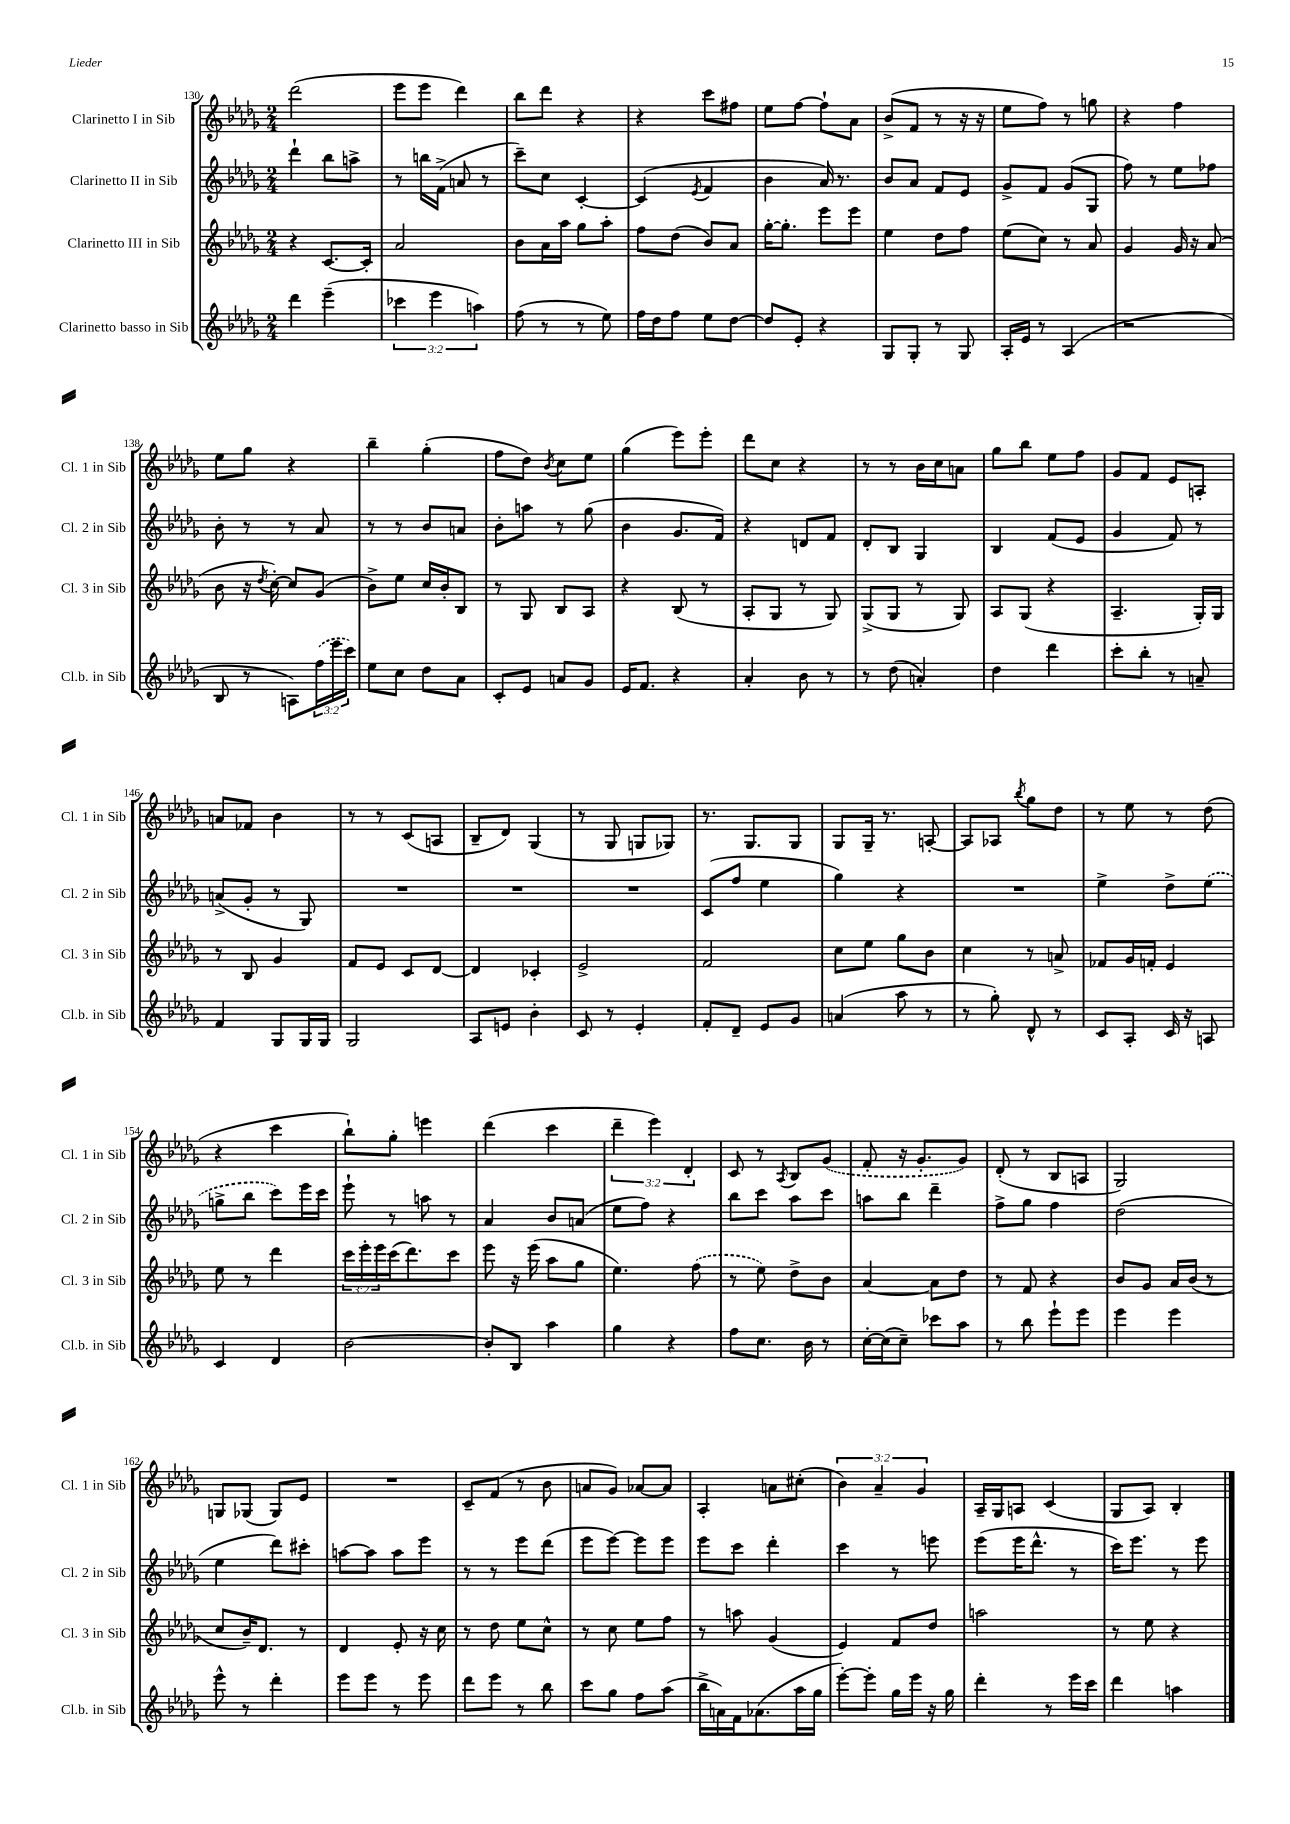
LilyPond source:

<<
\new StaffGroup <<
\new Staff = "s0" \with { instrumentName = "Clarinetto I in Sib" shortInstrumentName = "Cl. 1 in Sib" } {
    \clef treble \key des \major \numericTimeSignature \time 2/4 \override Staff.TupletNumber.text = #tuplet-number::calc-fraction-text
    des'''2( |
    ees'''8 ees'''8 des'''4) |
    bes''8 des'''8 r4 |
    r4 c'''8 fis''8 |
    ees''8 f''8~ f''8-! aes'8 |
    bes'8->( f'8 r8 r16 r16 |
    ees''8 f''8) r8 g''8 |
    r4 f''4 |
    ees''8 ges''8 r4 |
    bes''4-- ges''4-.( |
    f''8 des''8) \acciaccatura { bes'8 } c''8 ees''8 |
    ges''4( ees'''8) ees'''8-. |
    des'''8 c''8 r4 |
    r8 r8 bes'16 c''16 a'8 |
    ges''8 bes''8 ees''8 f''8 |
    ges'8 f'8 ees'8 a8-. |
    a'8 fes'8 bes'4 |
    r8 r8 c'8( a8 |
    bes8-- des'8) ges4( |
    r8 ges8 g8 ges8) |
    r8. ges8. ges8 |
    ges8 ges16-- r8. a8~-. |
    a8 aes8 \acciaccatura { bes''8 } ges''8 des''8 |
    r8 ees''8 r8 des''8( |
    r4 c'''4 |
    bes''8-!) ges''8-. e'''4 |
    des'''4( c'''4 |
    \tuplet 3/2 { des'''4-- ees'''4) des'4-. } |
    c'8 r8 \acciaccatura { aes8 } bes8 \once \slurDashed ges'8( |
    f'8-. r16 ges'8.-. ges'8) |
    des'8-.( r8 bes8 a8 |
    ges2) |
    g8 ges8( ges8) ees'8 |
    R2 |
    c'8-- f'8( r8 bes'8 |
    a'8 ges'8) aes'8~ aes'8 |
    aes4-. a'8 cis''8-.( |
    \tuplet 3/2 { bes'4) aes'4-- ges'4 } |
    aes16-- ges16 a8 c'4( |
    ges8 aes8) bes4-. \bar "|." |
}
\new Staff = "s1" \with { instrumentName = "Clarinetto II in Sib" shortInstrumentName = "Cl. 2 in Sib" } {
    \clef treble \key des \major \numericTimeSignature \time 2/4
    des'''4-! bes''8 a''8-> |
    r8 b''16 f'16->( a'8 r8 |
    c'''8--) c''8 c'4~-. |
    c'4( \acciaccatura { ees'8 } f'4 |
    bes'4 aes'16) r8. |
    bes'8 aes'8 f'8 ees'8 |
    ges'8-> f'8 ges'8( ges8 |
    f''8) r8 ees''8 fes''8 |
    bes'8-. r8 r8 aes'8 |
    r8 r8 bes'8 a'8 |
    bes'8-. a''8 r8 ges''8( |
    bes'4 ges'8. f'16) |
    r4 d'8 f'8 |
    des'8-. bes8 ges4 |
    bes4 f'8( ees'8 |
    ges'4 f'8) r8 |
    a'8->( ges'8-. r8 ges8) |
    R2 |
    R2 |
    R2 |
    c'8( f''8 ees''4 |
    ges''4) r4 |
    R2 |
    ees''4-> des''8-> \once \slurDashed ees''8( |
    g''8-> bes''8 c'''8) ees'''16 c'''16 |
    ees'''8-! r8 a''8 r8 |
    aes'4 bes'8 a'8( |
    ees''8 f''8) r4 |
    bes''8 c'''8 aes''8 c'''8 |
    a''8 bes''8 des'''4-- |
    f''8-> ges''8 f''4 |
    des''2( |
    ees''4 des'''8) cis'''8-. |
    a''8~ a''8 a''8 ees'''8 |
    r8 r8 ees'''8 des'''8( |
    ees'''8 ees'''8~) ees'''8 ees'''8 |
    ees'''8 c'''8 des'''4-. |
    c'''4 r8 e'''8 |
    ees'''8( ees'''16 des'''8.-^ r8 |
    c'''16) ees'''8. r8 ees'''8 \bar "|." |
}
\new Staff = "s2" \with { instrumentName = "Clarinetto III in Sib" shortInstrumentName = "Cl. 3 in Sib" } {
    \clef treble \key des \major \numericTimeSignature \time 2/4 \override Staff.TupletNumber.text = #tuplet-number::calc-fraction-text
    r4 c'8.~ c'16-. |
    aes'2 |
    bes'8 aes'16 aes''16 ges''8 aes''8-. |
    f''8 des''8( bes'8) aes'8 |
    ges''16~-. ges''8.-. ees'''8 ees'''8 |
    ees''4 des''8 f''8 |
    ees''8( c''8) r8 aes'8 |
    ges'4 ges'16 r16 aes'8( |
    bes'8 r16 \acciaccatura { des''8 } c''16~-.) c''8 ges'8( |
    bes'8->) ees''8 c''16 bes'16-. bes8 |
    r8 ges8 bes8 aes8 |
    r4 bes8( r8 |
    aes8-. ges8 r8 ges8) |
    ges8->( ges8 r8 ges8) |
    aes8 ges8( r4 |
    aes4.-- ges16-.) ges16 |
    r8 bes8 ges'4 |
    f'8 ees'8 c'8 des'8~ |
    des'4 ces'4-. |
    ees'2-> |
    f'2 |
    c''8 ees''8 ges''8 bes'8 |
    c''4 r8 a'8-> |
    fes'8 ges'16 f'16-. ees'4 |
    ees''8 r8 des'''4 |
    \tuplet 3/2 { c'''16 ees'''16-. ees'''16 } c'''16( des'''8.) c'''8 |
    ees'''8 r16 ees'''16( aes''8 ges''8 |
    ees''4.) \once \slurDashed f''8( |
    r8 ees''8) des''8-> bes'8 |
    aes'4~ aes'8 des''8 |
    r8 f'8 r4 |
    bes'8 ges'8 aes'16 bes'16( r8 |
    c''8 bes'16--) des'8. r8 |
    des'4 ees'8-. r16 c''16 |
    r8 des''8 ees''8 c''8-^ |
    r8 c''8 ees''8 f''8 |
    r8 a''8 ges'4( |
    ees'4) f'8 des''8 |
    a''2 |
    r8 ees''8 r4 \bar "|." |
}
\new Staff = "s3" \with { instrumentName = "Clarinetto basso in Sib" shortInstrumentName = "Cl.b. in Sib" } {
    \clef treble \key des \major \numericTimeSignature \time 2/4 \override Staff.TupletNumber.text = #tuplet-number::calc-fraction-text
    des'''4 ees'''4--( |
    \tuplet 3/2 { ces'''4 ees'''4 a''4) } |
    f''8( r8 r8 ees''8) |
    f''16 des''16 f''8 ees''8 des''8~ |
    des''8 ees'8-. r4 |
    ges8 ges8-. r8 ges8 |
    aes16-. ees'16 r8 aes4( |
    r2 |
    bes8 r8 a8) \tuplet 3/2 { \once \slurDashed f''16( ees'''16 c'''16) } |
    ees''8 c''8 des''8 aes'8 |
    c'8-. ees'8 a'8 ges'8 |
    ees'16 f'8. r4 |
    aes'4-. bes'8 r8 |
    r8 des''8( a'4-.) |
    des''4 des'''4 |
    c'''8-. bes''8-. r8 a'8-- |
    f'4 ges8 ges16 ges16 |
    ges2 |
    aes8 e'8 bes'4-. |
    c'8 r8 ees'4-. |
    f'8-. des'8-- ees'8 ges'8 |
    a'4( aes''8 r8 |
    r8 ges''8-.) des'8-^ r8 |
    c'8 aes8-. c'16 r16 a8 |
    c'4 des'4 |
    bes'2~ |
    bes'8-. bes8 aes''4 |
    ges''4 r4 |
    f''8 c''8. bes'16 r8 |
    c''16~-. c''16( c''8--) ces'''8 aes''8 |
    r8 bes''8 ees'''8-! ees'''8 |
    ees'''4 ees'''4 |
    ees'''8-^ r8 des'''4-. |
    ees'''8 ees'''8 r8 ees'''8 |
    des'''8 ees'''8 r8 bes''8 |
    c'''8 ges''8 f''8 aes''8( |
    bes''16-> a'16) f'16 aes'8.( aes''16 ges''16 |
    ees'''8~-.) ees'''8-. ges''16 ees'''16 r16 ges''16 |
    des'''4-. r8 ees'''16 c'''16 |
    des'''4 a''4 \bar "|." |
}
>>
>>
\layout { \context { \Score currentBarNumber = #130 } }
